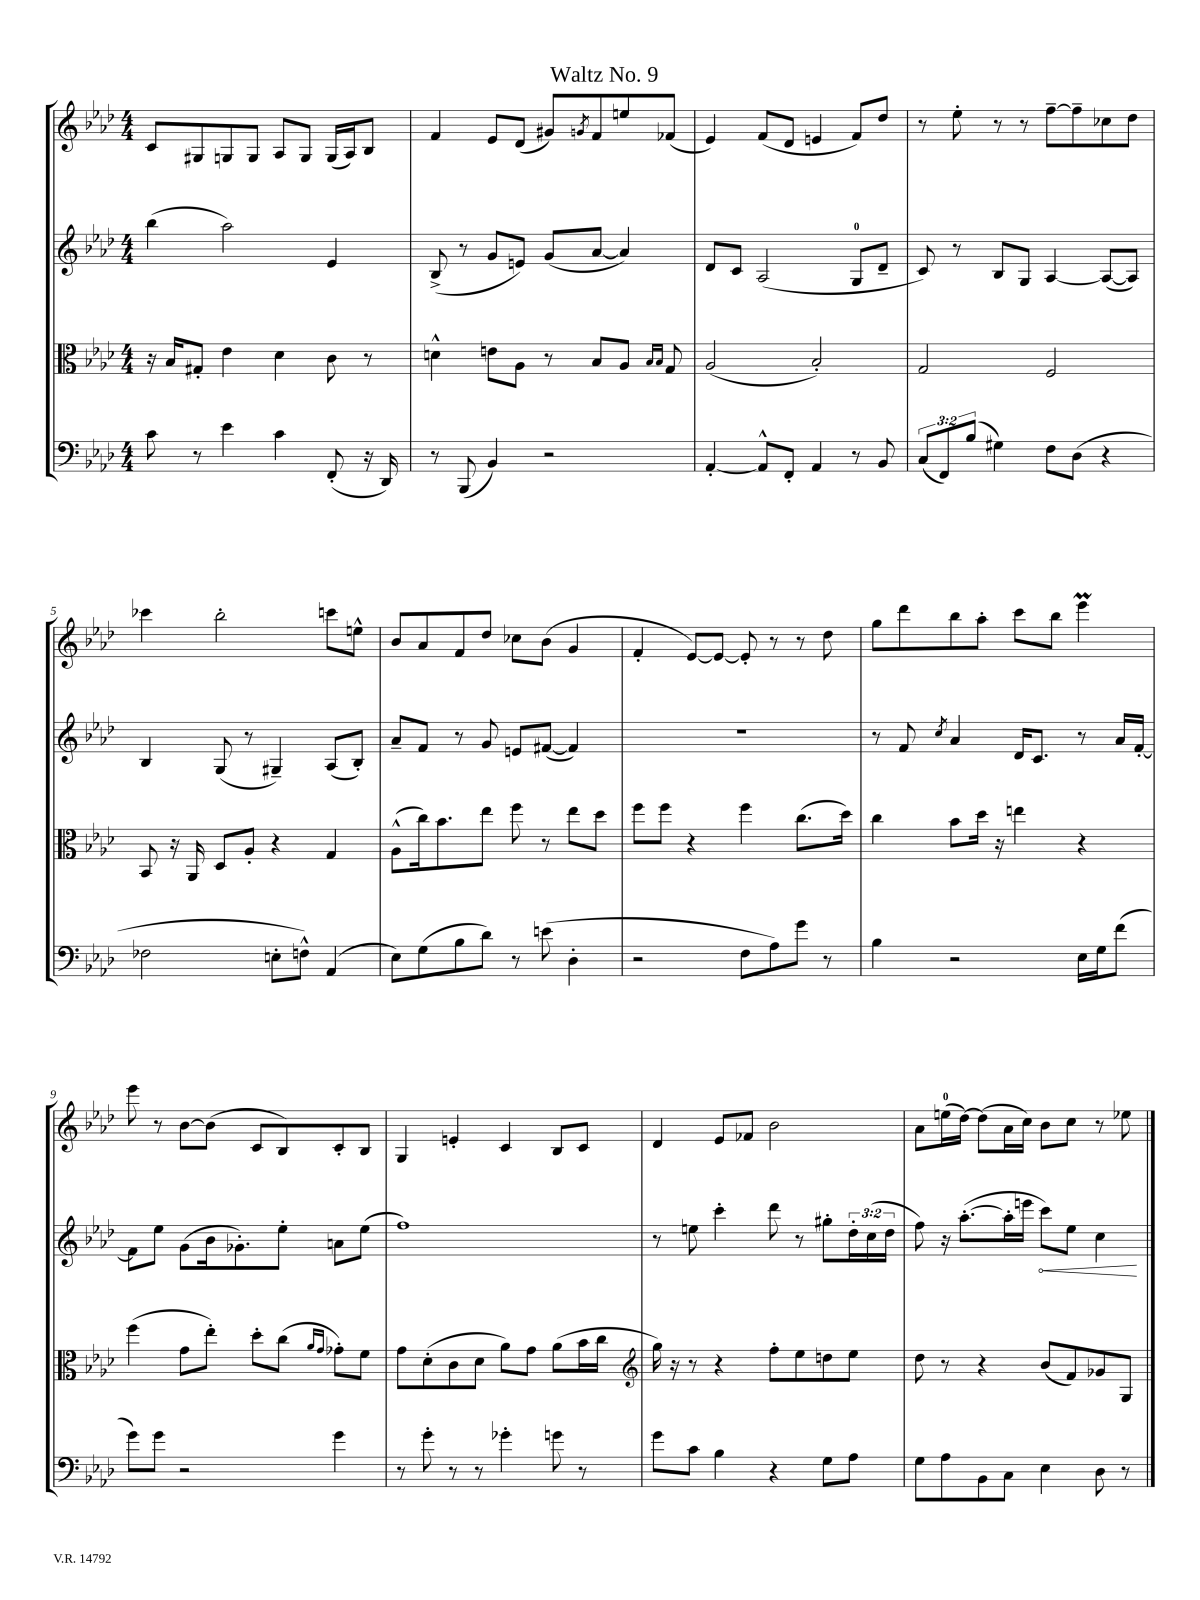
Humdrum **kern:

**kern	**kern	**kern	**kern
*staff4	*staff3	*staff2	*staff1
*clefF4	*clefC3	*clefG2	*clefG2
*k[b-e-a-d-]	*k[b-e-a-d-]	*k[b-e-a-d-]	*k[b-e-a-d-]
*M4/4	*M4/4	*M4/4	*M4/4
8c	16r	(4bb-	8c
.	16B-	.	.
8r	8G#'	.	8G#
4e-	4e-	2aa-)	8G
.	.	.	8G
4c	4d-	.	8A-
.	.	.	8G
(8FF'	8c	4e-	(16G
.	.	.	16A-)
16r	8r	.	8B-
16DD-)	.	.	.
=	=	=	=
8r	4d^^	(8B-^	4f
(8BBB-	.	8r	.
4BB-)	8e	8g	8e-
.	8A-	8e)	(8d-
2r	8r	(8g	8g#)
.	.	.	8qg
.	8B-	[8a-	8f
.	8A-	4a-])	8ee
.	16qqB-	.	.
.	16qqB-	.	.
.	8G	.	(8f-
=	=	=	=
[4AA-'	(2A-	8d-	4e-)
.	.	8c	.
8AA-^^]	.	(2A-	(8f
8FF'	.	.	8d-
4AA-	2B-')	.	4e
8r	.	8G	8f)
8BB-	.	8d-~	8dd-
=	=	=	=
(12C	2G	8c)	8r
12FF)	.	.	.
.	.	8r	8ee-'
(12B-	.	.	.
4G#)	.	8B-	8r
.	.	8G	8r
8F	2F	[4A-	[8ff~
(8D-	.	.	8ff~]
4r	.	(8A-_	8cc-
.	.	8A-])	8dd-
=	=	=	=
2F-	8BB-	4B-	4ccc-
.	16r	.	.
.	16AA-	.	.
.	8D-	(8G	2bb-'
.	8A-'	8r	.
8E'	4r	4G#~)	.
8F^^)	.	.	.
(4AA-	4G	(8A-	8ccc
.	.	8B-')	8ee^^
=	=	=	=
8E-)	(8A-^^	8a-~	8b-
(8G	16cc)	8f	8a-
.	8.b-	.	.
8B-	.	8r	8f
8d-)	8ee-	8g	8dd-
8r	8ff	8e	8cc-
(8e	8r	([8f#	(8b-
4D-'	8ee-	4f#])	4g
.	8dd-	.	.
=	=	=	=
2r	8ff	1r	4f'
.	8ff	.	.
.	4r	.	[8e-)
.	.	.	8e-_
8F	4ff	.	8e-']
8A-)	.	.	8r
8g	(8.cc	.	8r
8r	.	.	8dd-
.	16dd-)	.	.
=	=	=	=
4B-	4cc	8r	8gg
.	.	8f	8ddd-
.	.	8qcc	.
2r	8b-	4a-	8bb-
.	16dd-	.	8aa-'
.	16r	.	.
.	4ee	16d-	8ccc
.	.	8.c	.
.	.	.	8bb-
16E-	4r	8r	4eee-
16G	.	.	.
(8f	.	16a-	.
.	.	[16f'	.
=	=	=	=
8g)	(4ff	8f]	8eee-
8g	.	8ee-	8r
2r	8g	(8g	[8b-
.	8ee-')	16b-	(8b-]
.	.	8.g-')	.
.	8dd-'	.	8c
.	(8cc	8ee-'	8B-)
.	16qqa-	.	.
.	16qqg	.	.
4g	8g-')	8a	8c'
.	8f	(8ee-	8B-
=	=	=	=
8r	8g	1ff)	4G
8g'	(8d-'	.	.
8r	8c	.	4e'
8r	8d-	.	.
4g-'	8a-)	.	4c
.	8g	.	.
8g	(8a-	.	8B-
8r	16b-	.	8c
.	16cc	.	.
=	=	=	=
*	*clefG2	*	*
8g	16gg)	8r	4d-
.	16r	.	.
8c	8r	8ee	.
4B-	4r	4ccc'	8e-
.	.	.	8f-
4r	8ff'	8ddd-	2b-
.	8ee-	8r	.
8G	8dd	8gg#'	.
8A-	8ee-	24dd-'	.
.	.	(24cc	.
.	.	24dd-	.
=	=	=	=
8G	8dd-	8ff)	8a-
8A-	8r	16r	(16ee
.	.	([8.aa-'	[16dd-)
8BB-	4r	.	(8dd-]
8C	.	16aa-']	16a-
.	.	16eee	16cc)
4E-	(8b-	8ccc)	8b-
.	8f)	8ee-	8cc
8D-	8g-	4cc	8r
8r	8G	.	8ee-
==	==	==	==
*-	*-	*-	*-
